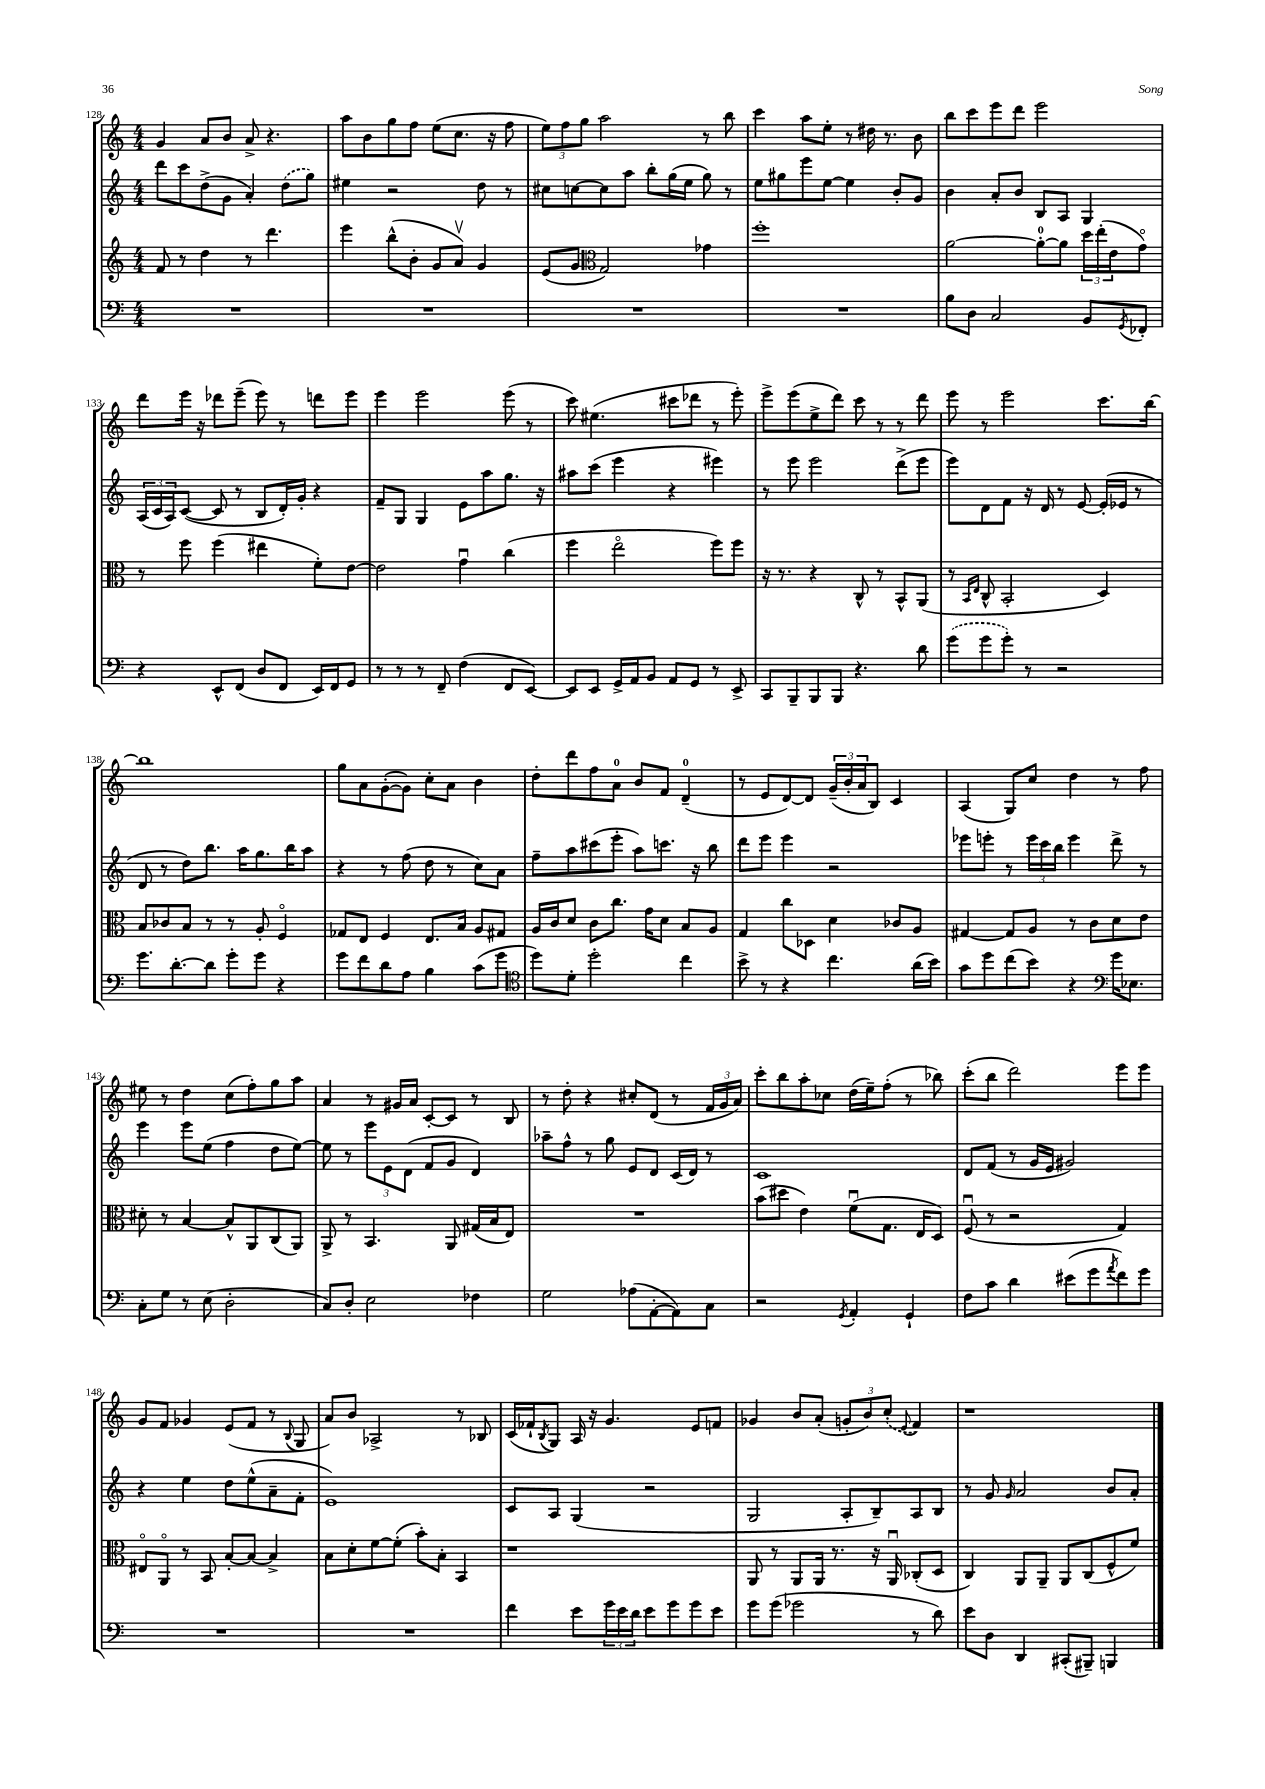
<<
\new StaffGroup <<
\new Staff = "s0" {
    \clef treble \key c \major \numericTimeSignature \time 4/4
    g'4 a'8 b'8 a'8-> r4. |
    a''8 b'8 g''8 f''8 e''8( c''8. r16 f''8 |
    \tuplet 3/2 { e''8) f''8 g''8 } a''2 r8 b''8 |
    c'''4 a''8 e''8-. r8 dis''16 r8. b'8 |
    b''8 c'''8 e'''8 d'''8 e'''2 |
    d'''8 e'''16 r16 des'''8 e'''8--( e'''8) r8 d'''8 e'''8 |
    e'''4 e'''2 e'''8( r8 |
    c'''8) eis''4.( cis'''8 des'''8 r8 e'''8-.) |
    e'''8-> e'''8( e''8-> d'''8) c'''8 r8 r8 d'''8 |
    e'''8 r8 e'''2 c'''8. b''16~ |
    b''1 |
    g''8 a'8 g'8~-.( g'8) c''8-. a'8 b'4 |
    d''8-. d'''8 f''8 a'8-0 b'8 f'8 d'4-0--( |
    r8 e'8 d'8~) d'8 \tuplet 3/2 { g'16--( b'16-. a'16 } b8) c'4 |
    a4( g8) c''8 d''4 r8 f''8 |
    eis''8 r8 d''4 c''8( f''8-.) g''8 a''8 |
    a'4 r8 gis'16 a'16 c'8~-. c'8 r8 b8 |
    r8 d''8-. r4 cis''8-. d'8( r8 \tuplet 3/2 { f'16 g'16 a'16) } |
    c'''8-. b''8 a''8-. ces''8 d''16( e''16--) f''8-.( r8 bes''8) |
    c'''8-.( b''8 d'''2) e'''8 e'''8 |
    g'8 f'8 ges'4 e'8( f'8 r8 \appoggiatura { b8 } g8 |
    a'8) b'8 aes2-> r8 bes8 |
    c'16( fes'16-! \acciaccatura { b8 } g8) a16 r16 g'4. e'8 f'8 |
    ges'4 b'8 a'8-.( \tuplet 3/2 { g'8-. b'8) \once \slurDashed c''8-.( } \appoggiatura { e'8 } f'4) |
    r1 \bar "|." |
}
\new Staff = "s1" {
    \clef treble \key c \major \numericTimeSignature \time 4/4
    d'''8 c'''8 d''8->( g'8 a'4-.) \once \slurDashed d''8( g''8) |
    eis''4 r2 d''8 r8 |
    cis''8 c''8~ c''8 a''8 b''8-. g''16( e''16 g''8) r8 |
    e''8 gis''8 e'''8 e''8~ e''4 b'8-. g'8 |
    b'4 a'8-. b'8 b8 a8 g4 |
    \tuplet 3/2 { a16( c'16 a16) } c'8~( c'8 r8 b8 d'16-.) g'16-. r4 |
    f'8-- g8 g4 e'8 a''8 g''8. r16 |
    ais''8 c'''8( e'''4 r4 eis'''4) |
    r8 e'''8 e'''2 d'''8->( e'''8 |
    e'''8) d'8 f'8 r16 d'16 r8 e'8~ e'16-.( ees'16 r8 |
    d'8 r8 d''8) b''8. a''16 g''8. b''16 a''8 |
    r4 r8 f''8( d''8 r8 c''8) a'8 |
    f''8-- a''8 cis'''8( e'''8-. a''8) c'''8. r16 b''8 |
    d'''8 e'''8 e'''4 r2 |
    ees'''8 e'''8-. r8 \tuplet 3/2 { e'''16 c'''16 b''16 } e'''4 d'''8-> r8 |
    e'''4 e'''8 e''8( f''4 d''8 e''8~) |
    e''8 r8 \tuplet 3/2 { e'''8 e'8 d'8( } f'8 g'8 d'4) |
    aes''8-- f''8-^ r8 g''8 e'8 d'8 c'16( d'16) r8 |
    c'1 |
    d'8 f'8( r8 g'16 e'16 gis'2) |
    r4 e''4 d''8 e''8-^( a'8-- f'8-. |
    e'1) |
    c'8 a8 g4( r2 |
    g2 a8-. b8--) a8 b8 |
    r8 g'8 \grace { g'16 } a'2 b'8 a'8-. \bar "|." |
}
\new Staff = "s2" {
    \clef treble \key c \major \numericTimeSignature \time 4/4
    f'8 r8 d''4 r8 d'''4. |
    e'''4 b''8-^( b'8-. g'8 a'8\upbow) g'4 |
    e'8( g'8 \clef alto g2) ges'4 |
    f''1-. |
    a'2~ a'8-0~-. a'8 \tuplet 3/2 { d''16 e''16-.( e'16 } g'8\flageolet) |
    r8 f''8 f''4( eis''4 f'8-.) e'8~ |
    e'2 g'4\downbow c''4( |
    f''4 e''2\flageolet f''8) f''8 |
    r16 r8. r4 c8-^ r8 b,8-^ a,8( |
    r8 \grace { b,16 e16 } c8-^ b,2-. d4) |
    b8 ces'8 b8 r8 r8 a8-. f4\flageolet |
    ges8 e8 f4 e8. b16 a8 gis8 |
    a16 c'16 d'8 c'8 c''8. g'16 d'8 b8 a8 |
    g4 c''8 des8 d'4 ces'8 a8 |
    gis4~ gis8 a8 r8 c'8 d'8 e'8 |
    dis'8-. r8 b4~ b8-^ a,8 c8( a,8) |
    a,8-> r8 b,4. a,8 gis16( b16 e8) |
    R1 |
    b'8( dis''8 e'4) f'8\downbow( g8. e16 d8) |
    f8\downbow( r8 r2 g4) |
    eis8\flageolet a,8\flageolet r8 b,8 b8~-. b8~ b4-> |
    b8 d'8-. f'8~ f'8-.( b'8-.) b8-. b,4 |
    r1 |
    a,8 r8 a,8 a,16 r8. r16 a,16\downbow ces8-.( d8 |
    c4) a,8 a,8-- a,8 c8( f8-^ f'8) \bar "|." |
}
\new Staff = "s3" {
    \clef bass \key c \major \numericTimeSignature \time 4/4
    R1 |
    R1 |
    R1 |
    R1 |
    b8 d8 c2 b,8 \acciaccatura { g,8 } fes,8-. |
    r4 e,8-^ f,8( d8 f,8 e,16) f,16 g,8 |
    r8 r8 r8 f,8-- f4( f,8 e,8~) |
    e,8 e,8 g,16-> a,16 b,8 a,8 g,8 r8 e,8-> |
    c,8 b,,8-- b,,8 b,,8 r4. d'8 |
    \once \slurDashed g'8( g'8 g'8-.) r8 r2 |
    g'8. d'8.~-. d'8 g'8-. g'8 r4 |
    g'8 f'8 d'8 a8 b4 c'8( g'8 |
    \clef tenor d''8) d'8-. d''2-. c''4 |
    b'8-> r8 r4 c''4. a'16( b'16) |
    g'8 d''8 c''8( b'8) r4 \clef bass g'16 ees8. |
    c8-. g8 r8 e8( d2-. |
    c8) d8-. e2 fes4 |
    g2 aes8( a,8~-. a,8) c8 |
    r2 \acciaccatura { g,8 } a,4-. g,4-! |
    f8 c'8 d'4 eis'8( g'8 \acciaccatura { a'8 } f'8) g'8 |
    R1 |
    R1 |
    f'4 e'8 \tuplet 3/2 { g'16 e'16 d'16 } e'8 g'8 g'8 e'8 |
    g'8 g'8( ges'2 r8 d'8) |
    e'8 d8 d,4 cis,8-.( bis,,8--) b,,4 \bar "|." |
}
>>
>>
\layout { \context { \Score currentBarNumber = #128 } }
